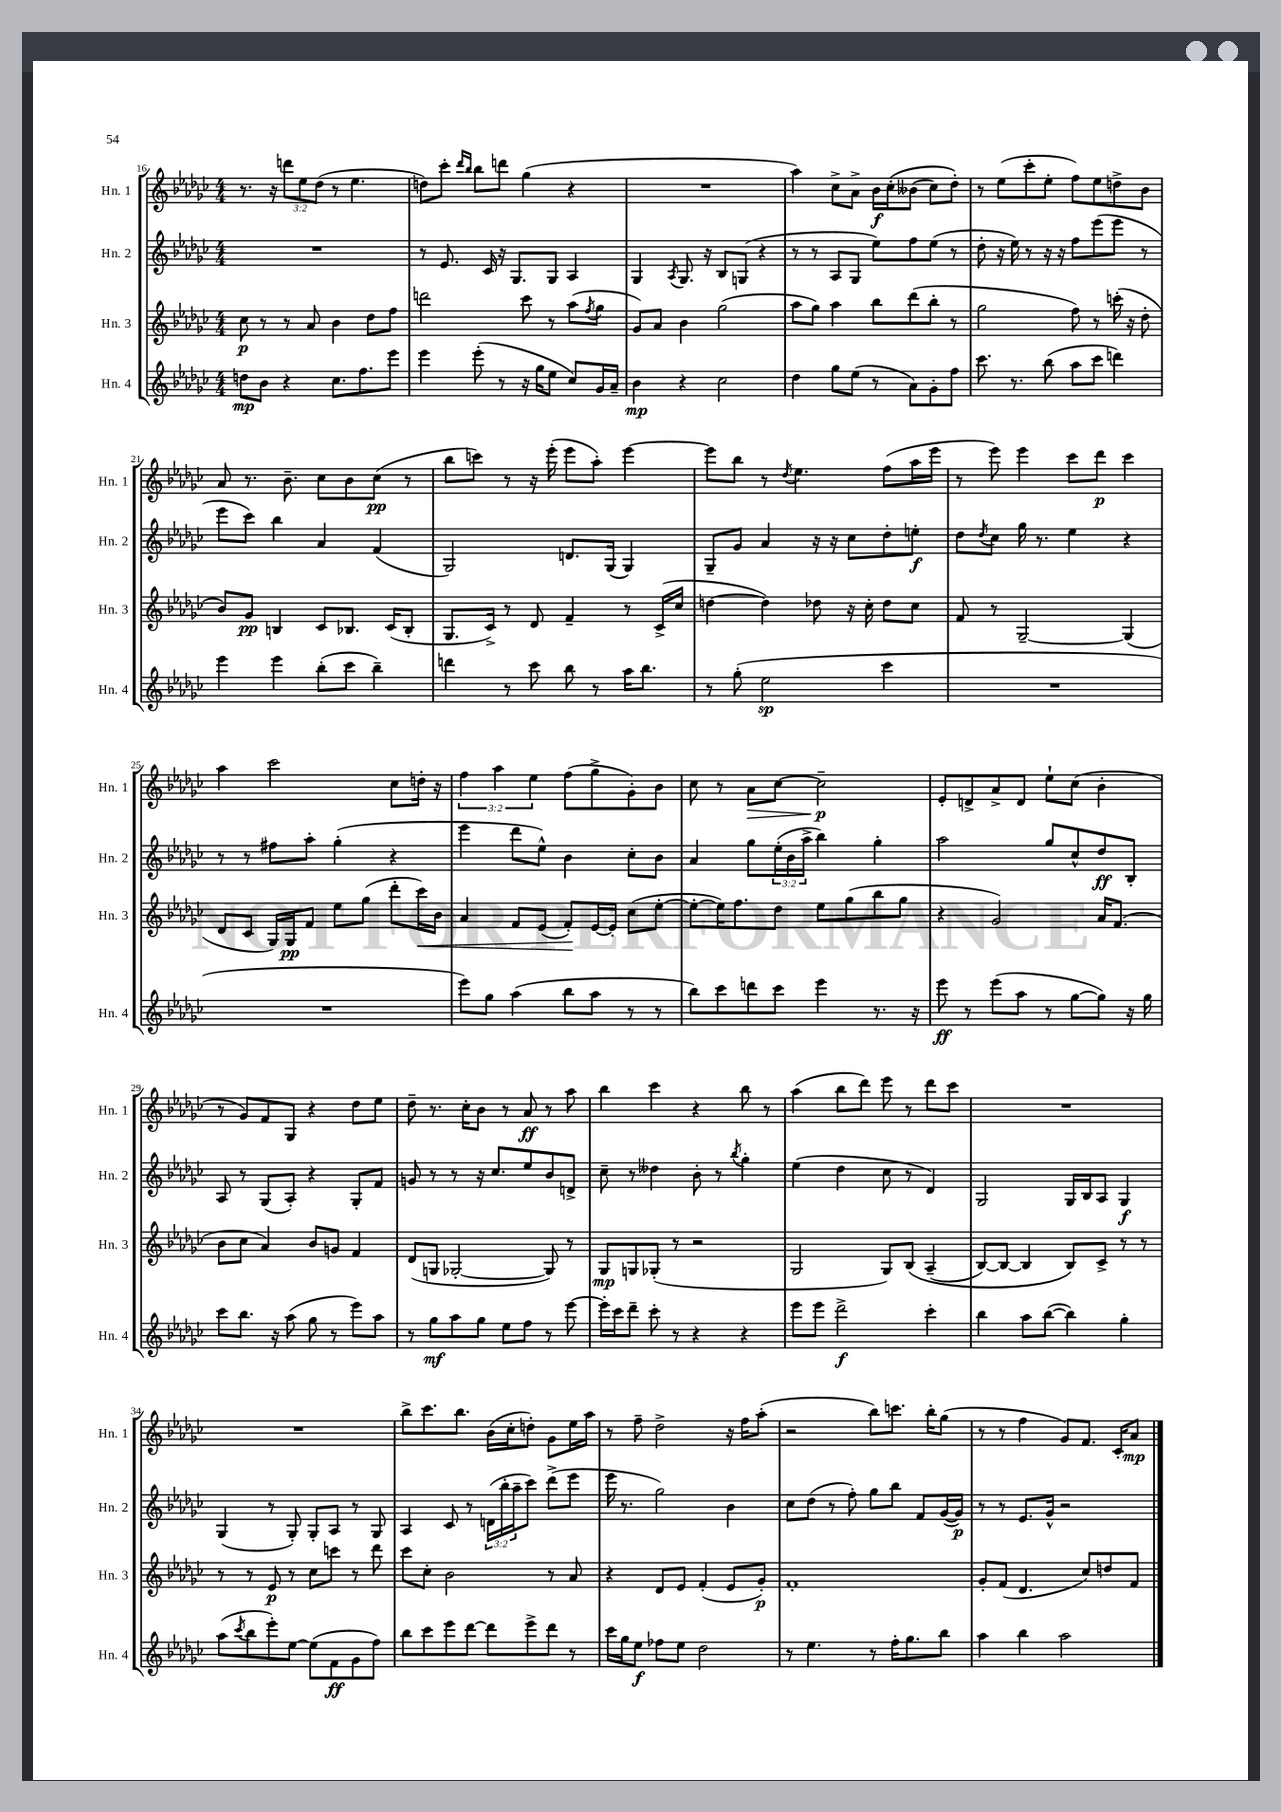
<<
\new StaffGroup <<
\new Staff = "s0" \with { instrumentName = "Hn. 1" shortInstrumentName = "Hn. 1" } {
    \clef treble \key ges \major \numericTimeSignature \time 4/4 \override Staff.TupletNumber.text = #tuplet-number::calc-fraction-text
    r8. r16 \tuplet 3/2 { d'''8 ees''8 des''8( } r8 ees''4. |
    d''8) ces'''8-. \grace { des'''16 bes''16 } bes''8 d'''8 ges''4( r4 |
    R1 |
    aes''4) ces''8-> aes'8-> bes'16\f ces''16-.\( beses'8( ces''8) des''8-.\) |
    r8 ees''8( ces'''8-. ees''8-. f''8) ees''8 d''8-> bes'8 |
    aes'8 r8. bes'8.-- ces''8 bes'8 ces''8\pp( r8 |
    bes''8 c'''8) r8 r16 ees'''16-.( ees'''8 aes''8-.) ees'''4~ |
    ees'''8 bes''8 r8 \acciaccatura { des''8 } ees''4. f''8( aes''16 ees'''16 |
    r8 ees'''8) ees'''4 ces'''8 des'''8\p ces'''4 |
    aes''4 ces'''2 ces''8 d''16-. r16 |
    \tuplet 3/2 { f''4 aes''4 ees''4 } f''8( ges''8-> ges'8-.) bes'8 |
    ces''8 r8 aes'8\> ces''8~ ces''2--\p\! |
    ees'8-. d'8-> aes'8-> d'8 ees''8-! ces''8( bes'4-. |
    r8 ges'8) f'8 ges8 r4 des''8 ees''8 |
    des''8-- r8. ces''16-. bes'8 r8 aes'8\ff r8 aes''8 |
    bes''4 ces'''4 r4 bes''8 r8 |
    aes''4( bes''8 des'''8) ees'''8 r8 des'''8 ces'''8 |
    R1 |
    R1 |
    bes''8-> ces'''8. bes''8. bes'16( ces''16-. d''8-.) ges'8 ees''16 aes''16 |
    r8 f''8-- des''2-> r16 f''16 aes''8-.( |
    r2 bes''8) c'''8. bes''16-. ges''8( |
    r8 r8 f''4 ges'8) f'8. ces'16-. aes'8\mp \bar "|." |
}
\new Staff = "s1" \with { instrumentName = "Hn. 2" shortInstrumentName = "Hn. 2" } {
    \clef treble \key ges \major \numericTimeSignature \time 4/4 \override Staff.TupletNumber.text = #tuplet-number::calc-fraction-text
    R1 |
    r8 ees'8. ces'16 r16 ges8. ges8 aes4 |
    ges4 \acciaccatura { aes8 } ges8. r16 bes8 g8( r4 |
    r8 r8 aes8 ges8 ees''8) f''8 ees''8( r8 |
    des''8-. r16 ees''16) r8 r16 r16 f''8 ees'''8( ees'''8 r8 |
    ees'''8 ces'''8) bes''4 aes'4 f'4( |
    ges2) d'8. ges16( ges4) |
    ges8-- ges'8 aes'4 r16 r16 ces''8 des''8-. e''8-.\f |
    des''8 \acciaccatura { des''8 } ces''8 ges''16 r8. ees''4 r4 |
    r8 r8 fis''8 aes''8-. ges''4-.( r4 |
    ees'''4 des'''8 ees''8-^) bes'4 ces''8-. bes'8 |
    aes'4 ges''8 \tuplet 3/2 { ees''16-.( bes'16 aes''16-> } bes''4) ges''4-. |
    aes''2 ges''8 ces''8-^ des''8\ff bes8-. |
    aes8 r8 ges8( aes8-.) r4 ges8-. f'8 |
    g'8 r8 r8 r16 ces''8. ees''8 bes'8 d'8-> |
    ces''8-- r8 deses''4 bes'8-. r8 \acciaccatura { bes''8 } ges''4-. |
    ees''4( des''4 ces''8 r8 des'4) |
    ges2 ges16 bes16 aes8 ges4\f |
    ges4( r8 ges8-.) ges8-. aes8 r8 ges8 |
    aes4 ces'8 r8 \tuplet 3/2 { d'16( bes''16-. aes''16-- } ces'''8) des'''8->( ees'''8 |
    ees'''16 r8. ges''2) bes'4 |
    ces''8 des''8( r8 f''8-.) ges''8 bes''8 f'8 ges'16~( ges'16\p) |
    r8 r8 ees'8. ges'16-^ r2 \bar "|." |
}
\new Staff = "s2" \with { instrumentName = "Hn. 3" shortInstrumentName = "Hn. 3" } {
    \clef treble \key ges \major \numericTimeSignature \time 4/4
    ces''8\p r8 r8 aes'8 bes'4 des''8 f''8 |
    d'''2 ces'''8 r8 aes''8( \acciaccatura { f''8 } ges''8 |
    ges'8) aes'8 bes'4 ges''2( |
    aes''8 ges''8) aes''4 bes''8 des'''8( bes''8-. r8 |
    ges''2 f''8) r8 c'''16-.( r16 des''8-. |
    bes'8) ges'8\pp b4 ces'8 bes8. ces'16( bes8-. |
    ges8. ces'16->) r8 des'8 f'4-- r8 ces'16->( ces''16 |
    d''4~ d''4) des''8 r16 ces''16-. des''8 ces''8 |
    f'8 r8 ges2~-- ges4( |
    des'8 ces'8 ges16) ges16\pp f'8 ees''8 ges''8( des'''8-. ces'''16\<) bes'16 |
    aes'4 f'8 ees'8( f'8-.\!) ees'16~ ees'16-. ces''8( ees''8~-. |
    ees''8~-. ees''16) f''8. des''8 ees''8 ges''8( bes''8 ges''8 |
    r4 ges'2) aes'16 f'8.( |
    bes'8 ces''8 aes'4) bes'8 g'8 f'4 |
    des'8( g8 ges2~-. ges8) r8 |
    ges8\mp g8 ges8-.( r8 r2 |
    ges2 ges8) bes8\( aes4--( |
    bes8~) bes8~ bes4 bes8\) ces'8-> r8 r8 |
    r8 r8 ees'8\p r8 ces''8 c'''8 r8 des'''8 |
    ces'''8 ces''8-. bes'2 r8 aes'8 |
    r4 des'8 ees'8 f'4-.( ees'8 ges'8-.\p) |
    f'1-. |
    ges'8-. f'8( des'4. ces''8) d''8 f'8 \bar "|." |
}
\new Staff = "s3" \with { instrumentName = "Hn. 4" shortInstrumentName = "Hn. 4" } {
    \clef treble \key ges \major \numericTimeSignature \time 4/4
    d''8\mp bes'8 r4 ces''8. f''8. ees'''8 |
    ees'''4 ees'''8-.( r8 r16 ges''16 ees''8 ces''8) ges'16 aes'16-- |
    bes'4\mp r4 ces''2 |
    des''4 ges''8 ees''8( r8 aes'8) ges'8-. f''8 |
    ces'''8. r8. bes''8( aes''8 ces'''8 d'''4) |
    ees'''4 ees'''4 bes''8-.( ces'''8 bes''4--) |
    d'''4 r8 ces'''8 bes''8 r8 aes''16 bes''8. |
    r8 ges''8-.( ees''2\sp ces'''4 |
    R1 |
    R1 |
    ees'''8) ges''8 aes''4( bes''8 aes''8 r8 r8 |
    bes''8) ces'''8 d'''8 ces'''8 ees'''4 r8. r16 |
    ees'''8\ff r8 ees'''8( aes''8 r8 ges''8~ ges''8) r16 ges''16 |
    ces'''8 bes''8. r16 aes''8( ges''8 r8 ees'''8) aes''8 |
    r8 ges''8\mf aes''8 ges''8 ees''8 f''8 r8 ees'''8~ |
    ees'''16-. ces'''16 des'''8-- ces'''8-. r8 r4 r4 |
    ees'''8 ees'''8 des'''2->\f ces'''4-. |
    bes''4 aes''8 bes''8~( bes''4) ges''4-. |
    aes''8( \acciaccatura { ces'''8 } bes''8 ees'''8-.) ees''8~ ees''8( f'8\ff ges'8 f''8) |
    bes''8 ces'''8 ees'''8 des'''8~ des'''8 ees'''8-> des'''8 r8 |
    ces'''16 ges''16 ees''8\f fes''8 ees''8 des''2 |
    r8 ees''4. r8 f''16-. ges''8. bes''8 |
    aes''4 bes''4 aes''2 \bar "|." |
}
>>
>>
\layout { \context { \Score currentBarNumber = #16 } }
